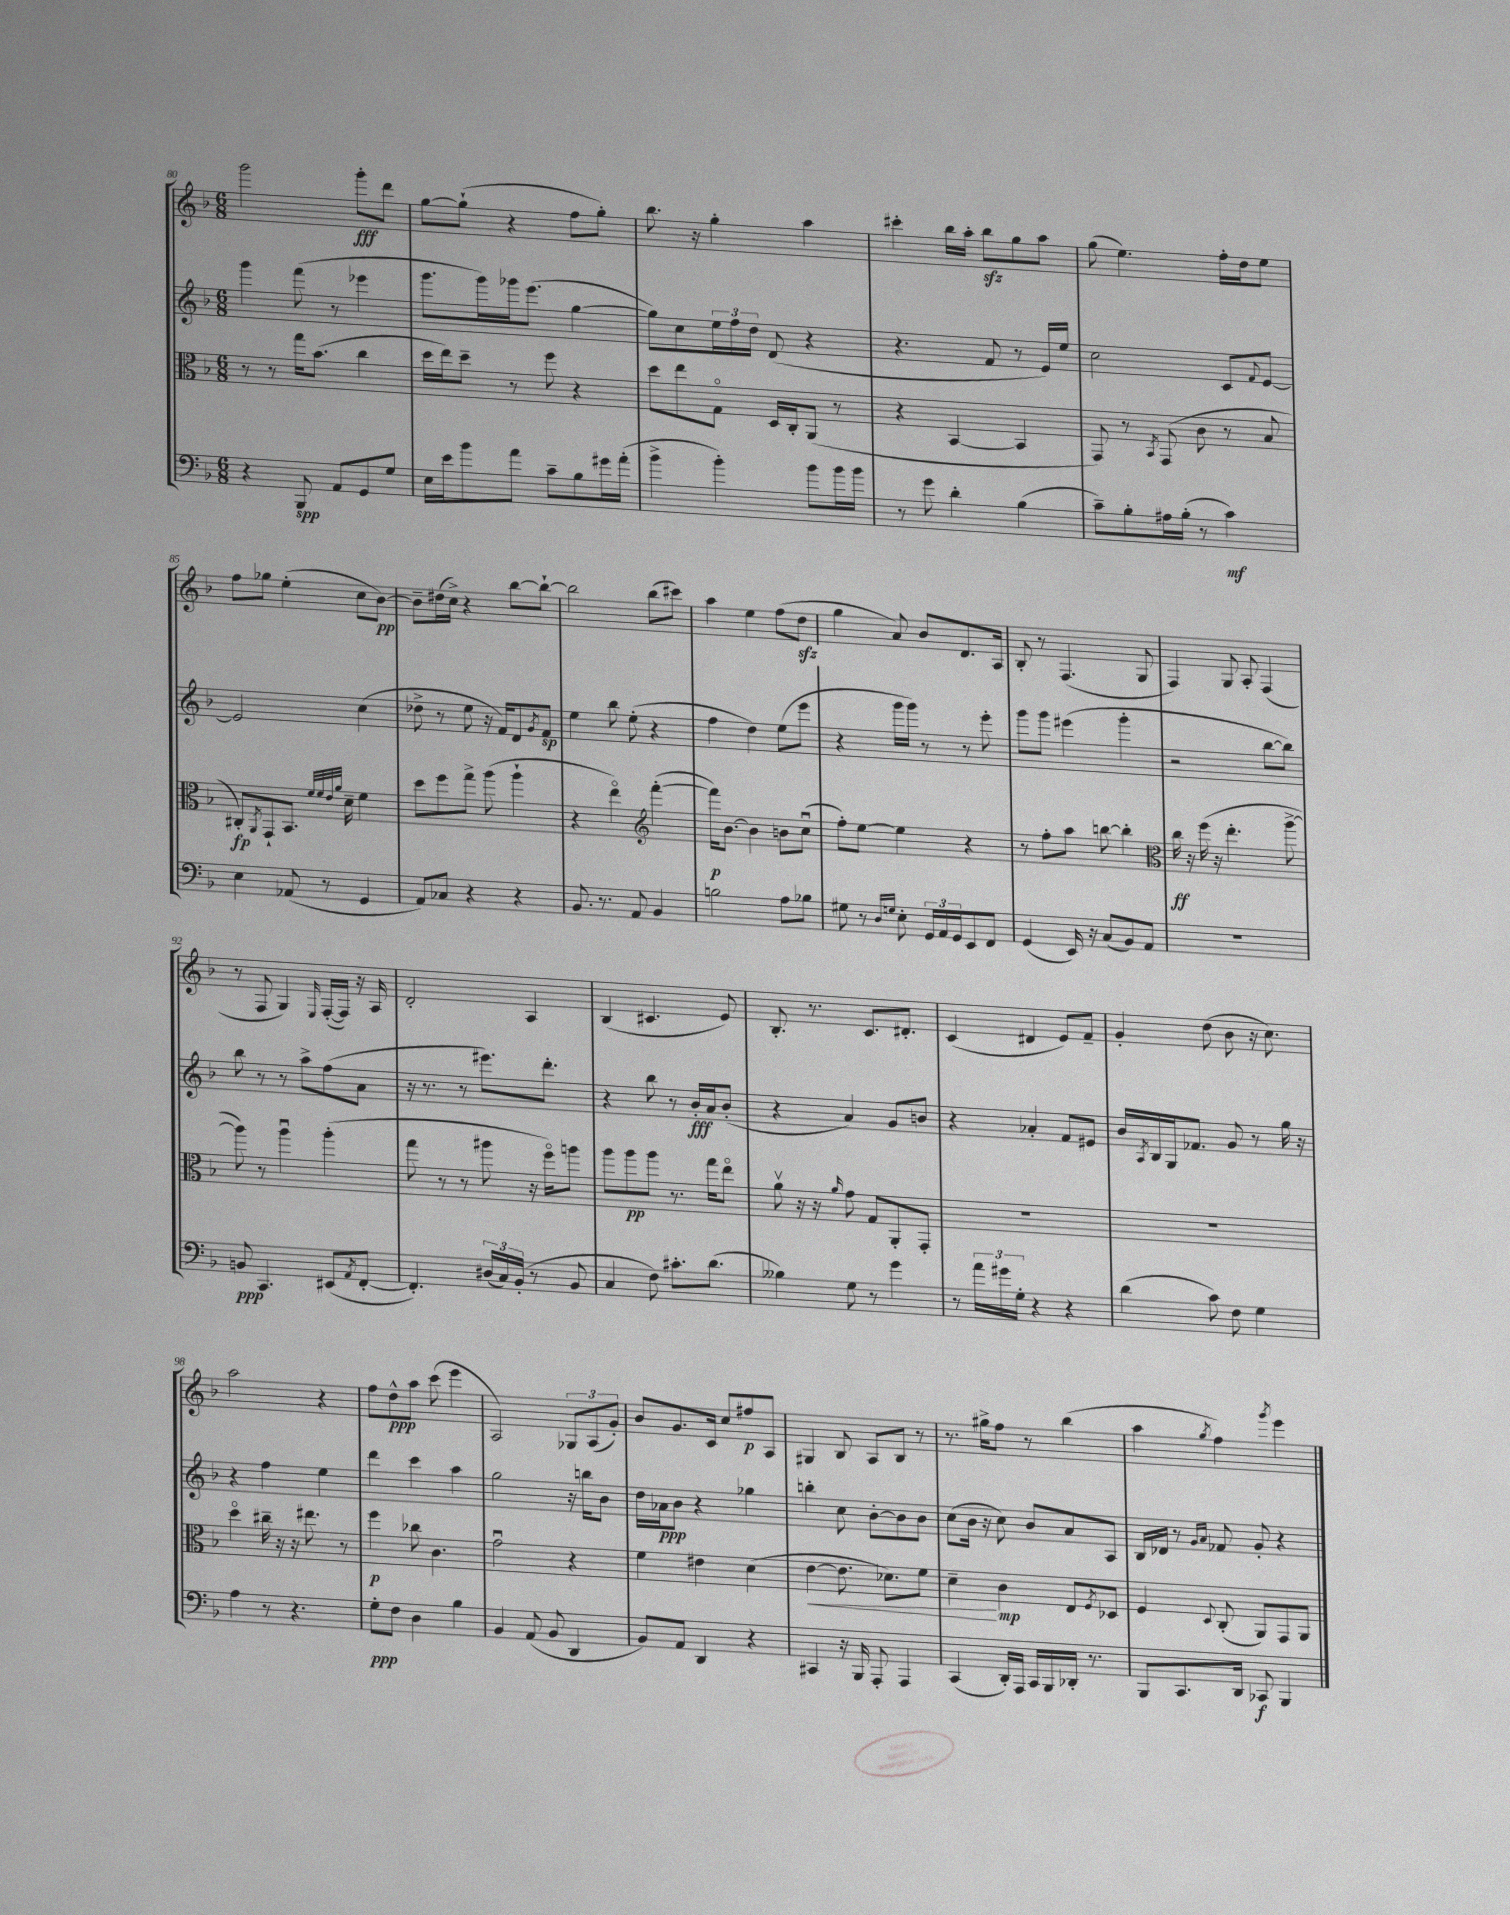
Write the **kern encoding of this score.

**kern	**dynam	**kern	**dynam	**kern	**dynam	**kern	**dynam
*part4	*part4	*part3	*part3	*part2	*part2	*part1	*part1
*staff4	*staff4	*staff3	*staff3	*staff2	*staff2	*staff1	*staff1
*clefF4	*	*clefC3	*	*clefG2	*	*clefG2	*
*k[b-]	*	*k[b-]	*	*k[b-]	*	*k[b-]	*
*M6/8	*	*M6/8	*	*M6/8	*	*M6/8	*
=80	=80	=80	=80	=80	=80	=80	=80
4r	.	8r	.	4ggg\	.	2ggg\	.
.	.	8r	.	.	.	.	.
8BBB-/	spp	16gg\KL	.	(8fff\	.	.	.
.	.	(8.b-\J	.	.	.	.	.
8AA/L	.	.	.	8r	.	.	.
8GG/	.	4cc\	.	4eee-X\	.	8ggg'\L	fff
8G/J	.	.	.	.	.	8ddd\J	.
=81	=81	=81	=81	=81	=81	=81	=81
16E\LL	.	16dd\LL	.	8.ggg\L	.	[8gg\L	.
16e\J	.	16ee\J)	.	.	.	.	.
8b-\	.	8dd~\J	.	.	.	(8gg`\J]	.
.	.	.	.	16ggg\L)	.	.	.
8a\J	.	8r	.	16ggg-X\J	.	4r	.
.	.	.	.	(8.eee\J	.	.	.
8c~\L	.	8ff\	.	.	.	.	.
8B-\	.	4r	.	[4gg\	.	8ff\L	.
16g#X\L	.	.	.	.	.	8gg'\J)	.
(16a'\JJ	.	.	.	.	.	.	.
=82	=82	=82	=82	=82	=82	=82	=82
4b-^\	.	8dd\L	.	8gg\L])	.	8.bb-\	.
.	.	8ee\	.	8cc\	.	.	.
.	.	.	.	.	.	16r	.
4b-'\)	.	8G\J	.	24ee\L	.	4gg'\	.
.	.	.	.	24ff\	.	.	.
.	.	.	.	24dd\JJ	.	.	.
.	.	16D/LL	.	(8d/	.	.	.
.	.	16C'/J	.	.	.	.	.
8b-\L	.	(8AA/J	.	4r	.	4aa\	.
16b-\L	.	8r	.	.	.	.	.
16b-\JJ	.	.	.	.	.	.	.
=83	=83	=83	=83	=83	=83	=83	=83
8r	.	4r	.	4.r	.	4ccc#X'\	.
8g\	.	.	.	.	.	.	.
4d'\	.	[4BB-/	.	.	.	16bb-\LL	.
.	.	.	.	.	.	16aa'\JJ	.
.	.	.	.	8f/	.	8bb-zz\L	.
(4B-\	.	4BB-/]	.	8r	.	8gg\	.
.	.	.	.	16e/LL)	.	8aa\J	.
.	.	.	.	16ee/JJ	.	.	.
=84	=84	=84	=84	=84	=84	=84	=84
8c~\L)	.	8GG/)	.	2cc\	.	(8gg\	.
8B-'\	.	8r	.	.	.	4.ee\)	.
.	.	8qBB-/	.	.	.	.	.
16A#X\L	.	(8GG/	.	.	.	.	.
(16B-'\JJ	.	.	.	.	.	.	.
8r	.	8c\	.	.	.	.	.
4c\)	mf	8r	.	8c/L	.	16ff'\LL	.
.	.	.	.	.	.	16dd\J	.
.	.	.	.	8qqf/	.	.	.
.	.	8B-/	.	[8e/J	.	8ee\J	.
!!LO:LB:g=z
=85	=85	=85	=85	=85	=85	=85	=85
4E\	.	8C#X'/L)	fp	2e/]	.	8ff\L	.
.	.	8qAA/	.	.	.	.	.
.	.	8GG`/	.	.	.	8gg-X\J	.
(8AA-X/	.	8.BB-/J	.	.	.	(4ee'\	.
8r	.	.	.	.	.	.	.
.	.	32qqf/LLL	.	.	.	.	.
.	.	32qqf/	.	.	.	.	.
.	.	32qqe/	.	.	.	.	.
.	.	32qqa/JJJ	.	.	.	.	.
.	.	16d~\	.	.	.	.	.
4GG/	.	4f\	.	(4cc\	.	8cc\L	.
.	.	.	.	.	.	[8b-\J)	pp
=86	=86	=86	=86	=86	=86	=86	=86
8AA/L)	.	8dd\L	.	8dd-X^\	.	8b-~\L]	.
8C-X/J	.	8ff\	.	8r	.	(16dd#X\L	.
.	.	.	.	.	.	16cc^\JJ)	.
4r	.	8gg^\J	.	8ee\	.	4r	.
.	.	(8aa\	.	16r	.	.	.
.	.	.	.	16f/KL)	.	.	.
4r	.	4aa`\	.	8d/	.	[8bb-\L	.
.	.	.	.	8qg/	.	.	.
.	.	.	.	8f/J	sp	8bb-`\J_	.
=87	=87	=87	=87	=87	=87	=87	=87
8.BB-/	.	4r	.	4ee\	.	2bb-\]	.
8.r	.	.	.	.	.	.	.
.	.	4ee\)	.	8bb-\	.	.	.
8AA/	.	.	.	(8ee'\	.	.	.
*	*	*clefG2	*	*	*	*	*
4BB-/	.	([4fff'\	.	4r	.	(8bb-\L	.
.	.	.	.	.	.	8ccc#X\J)	.
=88	=88	=88	=88	=88	=88	=88	=88
2Bn\	.	16fff\KL])	p	4ff\	.	4aa\	.
.	.	[8.b-\J	.	.	.	.	.
.	.	4b-\]	.	4dd\)	.	4ee\	.
8A\L	.	8bn\L	.	(8ee\L	.	(8ff\L	.
8B-X\J	.	(8ccu\J	.	8eee\J	.	8ddzz\J	.
=89	=89	=89	=89	=89	=89	=89	=89
8G#X\	.	8ff'\L)	.	4r	.	4gg\	.
8r	.	[8ee\J	.	.	.	.	.
16qqD/LL	.	.	.	.	.	.	.
16qqGn/JJ	.	.	.	.	.	.	.
8E'\	.	4ee\]	.	16ggg\LL	.	8a/)	.
.	.	.	.	16ggg\JJ)	.	.	.
24GG/LL	.	.	.	8r	.	8b-/L	.
24AA/	.	.	.	.	.	.	.
24GG/J	.	.	.	.	.	.	.
8EE/	.	4r	.	8r	.	8.d/	.
8FF/J	.	.	.	8eee'\	.	.	.
.	.	.	.	.	.	16A/Jk	.
=90	=90	=90	=90	=90	=90	=90	=90
(4GG/	.	8r	.	8ggg\L	.	8B-'/	.
.	.	8ff'\L	.	8ggg\J	.	8r	.
16EE/)	.	8aa\J	.	(4eee#X\	.	(4.F/	.
16r	.	.	.	.	.	.	.
(8C/L	.	[8bbn\	.	.	.	.	.
8BB-/)	.	4bb'\]	.	4ggg'\	.	.	.
8AA/J	.	.	.	.	.	8G/	.
=91	=91	=91	=91	=91	=91	=91	=91
*	*	*clefC3	*	*	*	*	*
2.r	.	16cc\	ff	2r	.	4F/)	.
.	.	16r	.	.	.	.	.
.	.	(16ff\	.	.	.	.	.
.	.	16r	.	.	.	.	.
.	.	4.ee'\	.	.	.	8G/	.
.	.	.	.	.	.	8A'/	.
.	.	.	.	[8bb-\L	.	(4F/	.
.	.	[8aa^\	.	8bb-\J])	.	.	.
!!LO:LB:g=z
=92	=92	=92	=92	=92	=92	=92	=92
8BBn/	ppp	8aa\])	.	8bb-\	.	8r	.
4.CC/	.	8r	.	8r	.	8F/	.
.	.	4aau\	.	8r	.	4G/)	.
.	.	.	.	8aa^\L	.	.	.
.	.	.	.	.	.	16qqE/	.
(8EE#X/L	.	(4aa'\	.	(8ff\	.	([16F'/LL	.
.	.	.	.	.	.	16F/JJ])	.
8qAA/	.	.	.	.	.	.	.
[8FF'/J	.	.	.	8a\J	.	16r	.
.	.	.	.	.	.	16A/	.
=93	=93	=93	=93	=93	=93	=93	=93
4.FF'/])	.	8gg\	.	16r	.	2d'/	.
.	.	.	.	8.r	.	.	.
.	.	8r	.	.	.	.	.
.	.	8r	.	8r	.	.	.
(24D#X/LL	.	8aa#X\	.	8.eee#X\L)	.	.	.
24C/)	.	.	.	.	.	.	.
(24BB-'/JJ	.	.	.	.	.	.	.
8r	.	16r	.	.	.	4A/	.
.	.	16ff\KL)	.	8.ddd'\J	.	.	.
8BB-/	.	8aan\J	.	.	.	.	.
=94	=94	=94	=94	=94	=94	=94	=94
4C/	.	8aa\L	.	4r	.	(4B-/	.
.	.	8aa\	pp	.	.	.	.
8F\)	.	8aa\J	.	8bb-\	.	4.c#X/	.
8.c#X'\L	.	8.r	.	8r	.	.	.
.	.	.	.	16b-'/LL	fff	.	.
(8.d\J	.	16gg\KL	.	16a/J	.	.	.
.	.	8ee\J	.	(8b-'/J	.	8e/)	.
=95	=95	=95	=95	=95	=95	=95	=95
4B--X\)	.	8av\	.	4r	.	8.B-'/	.
.	.	16r	.	.	.	.	.
.	.	16r	.	.	.	8.r	.
.	.	16qqa/	.	.	.	.	.
8G\	.	8g\	.	4a/)	.	.	.
8r	.	8G/L	.	.	.	8.c/L	.
4g\	.	8AA'/	.	8g/L	.	.	.
.	.	.	.	.	.	8.d#X'/J	.
.	.	8GG'/J	.	8bn/J	.	.	.
=96	=96	=96	=96	=96	=96	=96	=96
8r	.	2.r	.	4r	.	(4c/	.
24a\LL	.	.	.	.	.	.	.
24g#X\	.	.	.	.	.	.	.
24G'\JJ	.	.	.	.	.	.	.
4r	.	.	.	4a-X'/	.	4d#X/	.
4r	.	.	.	8f/L	.	8e/L)	.
.	.	.	.	8e#X/J	.	8f~/J	.
=97	=97	=97	=97	=97	=97	=97	=97
(4d\	.	2.r	.	16b-/LL	.	4g'/	.
.	.	.	.	8qA/	.	.	.
.	.	.	.	16B-/	.	.	.
.	.	.	.	16G/J	.	.	.
.	.	.	.	8.f-X/J	.	.	.
8c\)	.	.	.	.	.	(8dd\	.
8F\	.	.	.	8g/	.	8b-\	.
4G\	.	.	.	8r	.	16r	.
.	.	.	.	.	.	8.cc\)	.
.	.	.	.	16gg\	.	.	.
.	.	.	.	16r	.	.	.
!!LO:LB:g=z
=98	=98	=98	=98	=98	=98	=98	=98
4A\	.	4dd\	.	4r	.	2aa\	.
8r	.	16cc#X~\	.	4ff\	.	.	.
.	.	16r	.	.	.	.	.
4.r	.	16r	.	.	.	.	.
.	.	8.ee#X\	.	.	.	.	.
.	.	.	.	4ee\	.	4r	.
.	.	8r	.	.	.	.	.
=99	=99	=99	=99	=99	=99	=99	=99
8G'\L	ppp	4ff\	p	4ddd\	.	8ff\L	.
8F\J	.	.	.	.	.	8dd^^\	ppp
4D\	.	8cc-X\	.	4ccc\	.	8aa\J	.
.	.	4.c\	.	.	.	(8ccc\	.
4B-\	.	.	.	4aa\	.	4eee\	.
=100	=100	=100	=100	=100	=100	=100	=100
4BB-/	.	2gu\	.	2gg\	.	2A/)	.
(8AA/	.	.	.	.	.	.	.
8BB-/	.	.	.	.	.	.	.
4DD/	.	4r	.	16r	.	12G-X/L	.
.	.	.	.	16bbn\KL	.	.	.
.	.	.	.	.	.	(12A/	.
.	.	.	.	8b-\J	.	.	.
.	.	.	.	.	.	12g'/J)	.
=101	=101	=101	=101	=101	=101	=101	=101
8BB-/L)	.	4f\	.	16dd\LL	.	8b-/L	.
.	.	.	.	16a-X\J	ppp	.	.
8AA/J	.	.	.	8b-\J	.	8.g/	.
4DD/	.	4e#X\	.	4r	.	.	.
.	.	.	.	.	.	16c/Jk	.
.	.	.	.	.	.	8cc/L	.
4r	.	(4d\	.	4gg-X\	.	8ff#X/	p
.	.	.	.	.	.	8A/J	.
=102	=102	=102	=102	=102	=102	=102	=102
!	!	!	!LO:HP:b	!	!	!	!
4CC#X/	.	[4e\	<	4bbn'\	.	4G#X/	.
16r	.	8.e\]	.	8cc\	.	8B-/	.
16BBB-/	.	.	.	.	.	.	.
8AAA'/	.	.	.	[8b-'\L	.	8A/L	.
.	.	8.d-X\L)	.	.	.	.	.
4AAA/	.	.	.	8b-\]	.	8B-/J	.
.	.	8f\J	.	8b-\J	.	8r	.
=103	=103	=103	=103	=103	=103	=103	=103
(4CC/	.	4d~\	.	(8cc\L	.	8.r	.
.	.	.	.	16b-\Jk	.	.	.
.	.	.	.	16r	.	16gg#X^\KL	.
16DD'/LL)	.	4c\	[ mp	8cc\)	.	8ff\J	.
16AAA/JJ	.	.	.	.	.	.	.
16CC/LL	.	.	.	8b-/L	.	8r	.
16BBB-/	.	.	.	.	.	.	.
16DD-X'/JJ	.	8E/L	.	8a/	.	(4bb-\	.
8.r	.	.	.	.	.	.	.
.	.	8qF/	.	.	.	.	.
.	.	8D-X/J	.	8A/J	.	.	.
=104	=104	=104	=104	=104	=104	=104	=104
8BBB-/L	.	4F/	.	16B-/LL	.	4aa\	.
.	.	.	.	16d-X/JJ	.	.	.
8.CC/	.	.	.	8r	.	.	.
.	.	.	.	16qqg/LL	.	.	.
.	.	8qqD/	.	16qqa/JJ	.	8qgg/	.
.	.	(8C'/	.	8f-X/	.	4ff\)	.
16DD/Jk	.	.	.	.	.	.	.
8CC-X/	f	8AA/L)	.	8g'/	.	.	.
.	.	.	.	.	.	8qggg/	.
4BBB-/	.	8GG/	.	4r	.	4eee\	.
.	.	8AA/J	.	.	.	.	.
==	==	==	==	==	==	==	==
*-	*-	*-	*-	*-	*-	*-	*-
